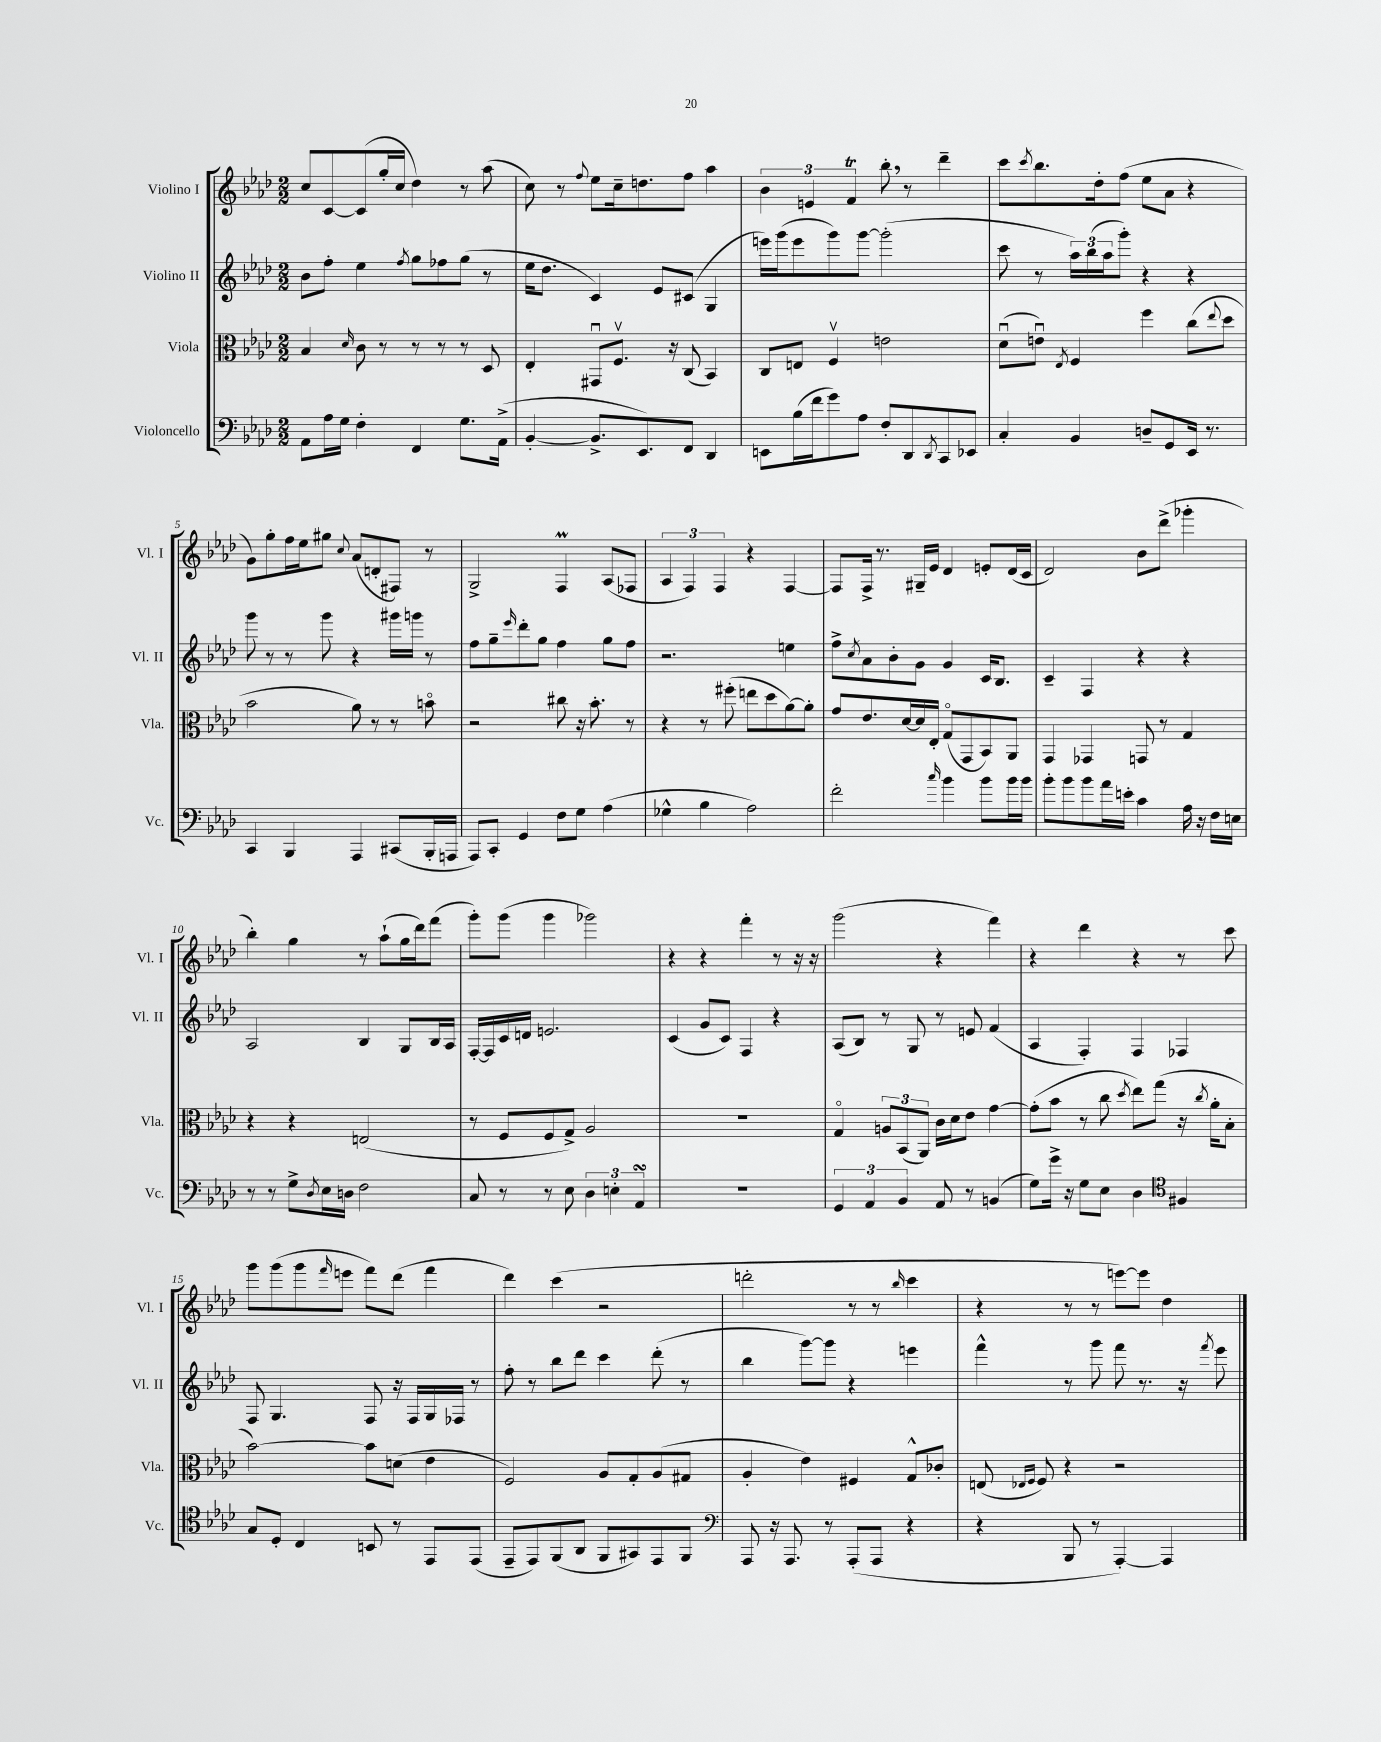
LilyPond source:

<<
\new StaffGroup <<
\new Staff = "s0" \with { instrumentName = "Violino I" shortInstrumentName = "Vl. I" } {
    \clef treble \key aes \major \numericTimeSignature \time 2/2
    c''8 c'8~ c'8( g''16-. c''16 des''4) r8 aes''8( |
    c''8) r8 \appoggiatura { f''8 } ees''8 c''16-- d''8. f''8 aes''4 |
    \tuplet 3/2 { bes'4 e'4 f'4\trill } bes''8-. \breathe r8 des'''4-- |
    c'''8 \acciaccatura { c'''8 } bes''8. des''16-. f''8( ees''8 aes'8 r4 |
    g'8) g''8-. f''16 ees''16 gis''8 \appoggiatura { c''8 } aes'8( d'8-. fis8) r8 |
    g2-> f4\prall aes8( fes8 |
    \tuplet 3/2 { aes4 f4) f4 } r4 f4~ |
    f8 f16-> r8. gis16-- ees'16 des'4 e'8-. des'16( c'16 |
    des'2) bes'8 des'''8->( ges'''4-. |
    bes''4-.) g''4 r8 aes''8-!( g''16 des'''16) f'''8( |
    g'''8-.) g'''8( g'''4 ges'''2) |
    r4 r4 f'''4-. r8 r16 r16 |
    g'''2( r4 f'''4) |
    r4 des'''4 r4 r8 c'''8 |
    g'''8 g'''8( g'''8 \grace { f'''16 } e'''8 f'''8) des'''8( f'''4 |
    des'''4) c'''4( r2 |
    d'''2-. r8 r8 \grace { bes''16 } c'''4 |
    r4 r8 r8 e'''8~) e'''8 des''4 \bar "|." |
}
\new Staff = "s1" \with { instrumentName = "Violino II" shortInstrumentName = "Vl. II" } {
    \clef treble \key aes \major \numericTimeSignature \time 2/2
    bes'8 f''8-. ees''4 \acciaccatura { f''8 } g''8 fes''8 g''8( r8 |
    ees''16 des''8. c'4) ees'8 cis'8( g4 |
    e'''16) g'''16( e'''8 g'''8) g'''8~ g'''2-.( |
    c'''8 r8 \tuplet 3/2 { aes''16) bes''16( aes''16 } g'''8-.) r4 r4 |
    g'''8 r8 r8 g'''8 r4 gis'''16 g'''16 r8 |
    f''8 g''8-- \grace { ees'''16 } des'''8-. g''8 f''4 g''8 f''8 |
    r2. e''4 |
    f''8-> \acciaccatura { c''8 } aes'8 bes'8-. g'8 g'4 c'16 bes8. |
    c'4-- f4 r4 r4 |
    aes2 bes4 g8 bes16 aes16 |
    f16~-. f16 c'16 d'16 e'2. |
    c'4( g'8 c'8) f4 r4 |
    aes8( bes8) r8 g8 r8 e'8 f'4( |
    aes4 f4-.) f4 fes4 |
    f8 g4. f8 r16 f16 g16 fes16 r8 |
    f''8-. r8 bes''8 des'''8 c'''4 des'''8-.( r8 |
    bes''4 g'''8~) g'''8 r4 e'''4 |
    f'''4-^ r8 g'''8 f'''8 r8. r16 \acciaccatura { f'''8 } ees'''8 \bar "|." |
}
\new Staff = "s2" \with { instrumentName = "Viola" shortInstrumentName = "Vla." } {
    \clef alto \key aes \major \numericTimeSignature \time 2/2
    bes4 \grace { des'16 } c'8 r8 r8 r8 r8 des8 |
    ees4-. gis,8\downbow f8.\upbow r16 c8( bes,4) |
    c8 e8 f4\upbow e'2 |
    des'8\downbow( e'8\downbow) \acciaccatura { ees8 } f4 f''4 c''8( \appoggiatura { ees''8 } des''8 |
    bes'2 aes'8) r8 r8 b'8\flageolet |
    r2 cis''8 r16 bes'8.-. r8 |
    r4 r8 fis''8-.( e''8 des''8 aes'8~) aes'8-. |
    g'8 ees'8. des'16~ des'16 ees16-. g8\flageolet( g,8 bes,8) aes,8 |
    g,4 ges,4 g,8 r8 g4 |
    r4 r4 e2( |
    r8 f8 f8 g8->) aes2 |
    R1 |
    g4\flageolet \tuplet 3/2 { a8 bes,8( aes,8) } c'16 des'16 ees'8 g'4~ |
    g'8-.( bes'8 r8 c''8 \acciaccatura { des''8 } ees''8) g''8( r16 \acciaccatura { c''8 } aes'16-. bes8-. |
    bes'2~) bes'8 d'8( ees'4 |
    f2) aes8 g8-. aes8( gis8 |
    aes4-. ees'4) fis4 g8-^ ces'8-. |
    e8( \grace { ees16 f16 } f8) r4 r2 \bar "|." |
}
\new Staff = "s3" \with { instrumentName = "Violoncello" shortInstrumentName = "Vc." } {
    \clef bass \key aes \major \numericTimeSignature \time 2/2
    aes,8 aes16 g16 f4-. f,4 g8. aes,16->( |
    bes,4~-. bes,8.-> ees,8.) f,8 des,4 |
    e,8 bes16( f'16 g'8) aes8 f8-. des,8 \acciaccatura { des,8 } c,8 ees,8 |
    c4-. bes,4 d8-- g,8 ees,16 r8. |
    c,4 bes,,4 aes,,4 cis,8( bes,,16-. a,,16 |
    aes,,8) c,8-. g,4 f8 g8 aes4( |
    ges4-^ bes4 aes2) |
    f'2-. \grace { c''16 } bes'4 bes'8 bes'16 bes'16 |
    bes'8-. bes'8 bes'8 aes'16 e'16-. c'4 aes16 r16 f16 e16 |
    r8 r8 g8-> \acciaccatura { des8 } ees16 d16 f2 |
    c8 r8 r8 ees8 \tuplet 3/2 { des4 e4-. aes,4\turn } |
    R1 |
    \tuplet 3/2 { g,4 aes,4 bes,4 } aes,8 r8 b,4( |
    g8) g'16-> r16 g8 ees8 des4 \clef tenor fis4 |
    g8 des8-. c4 b,8 r8 ees,8 ees,8( |
    ees,8-- ees,8) f,8( aes,8 f,8 gis,8) ees,8 f,8 |
    \clef bass aes,,8 r16 aes,,8. r8 aes,,8-.( aes,,8 r4 |
    r4 bes,,8 r8 aes,,4~-.) aes,,4 \bar "|." |
}
>>
>>
